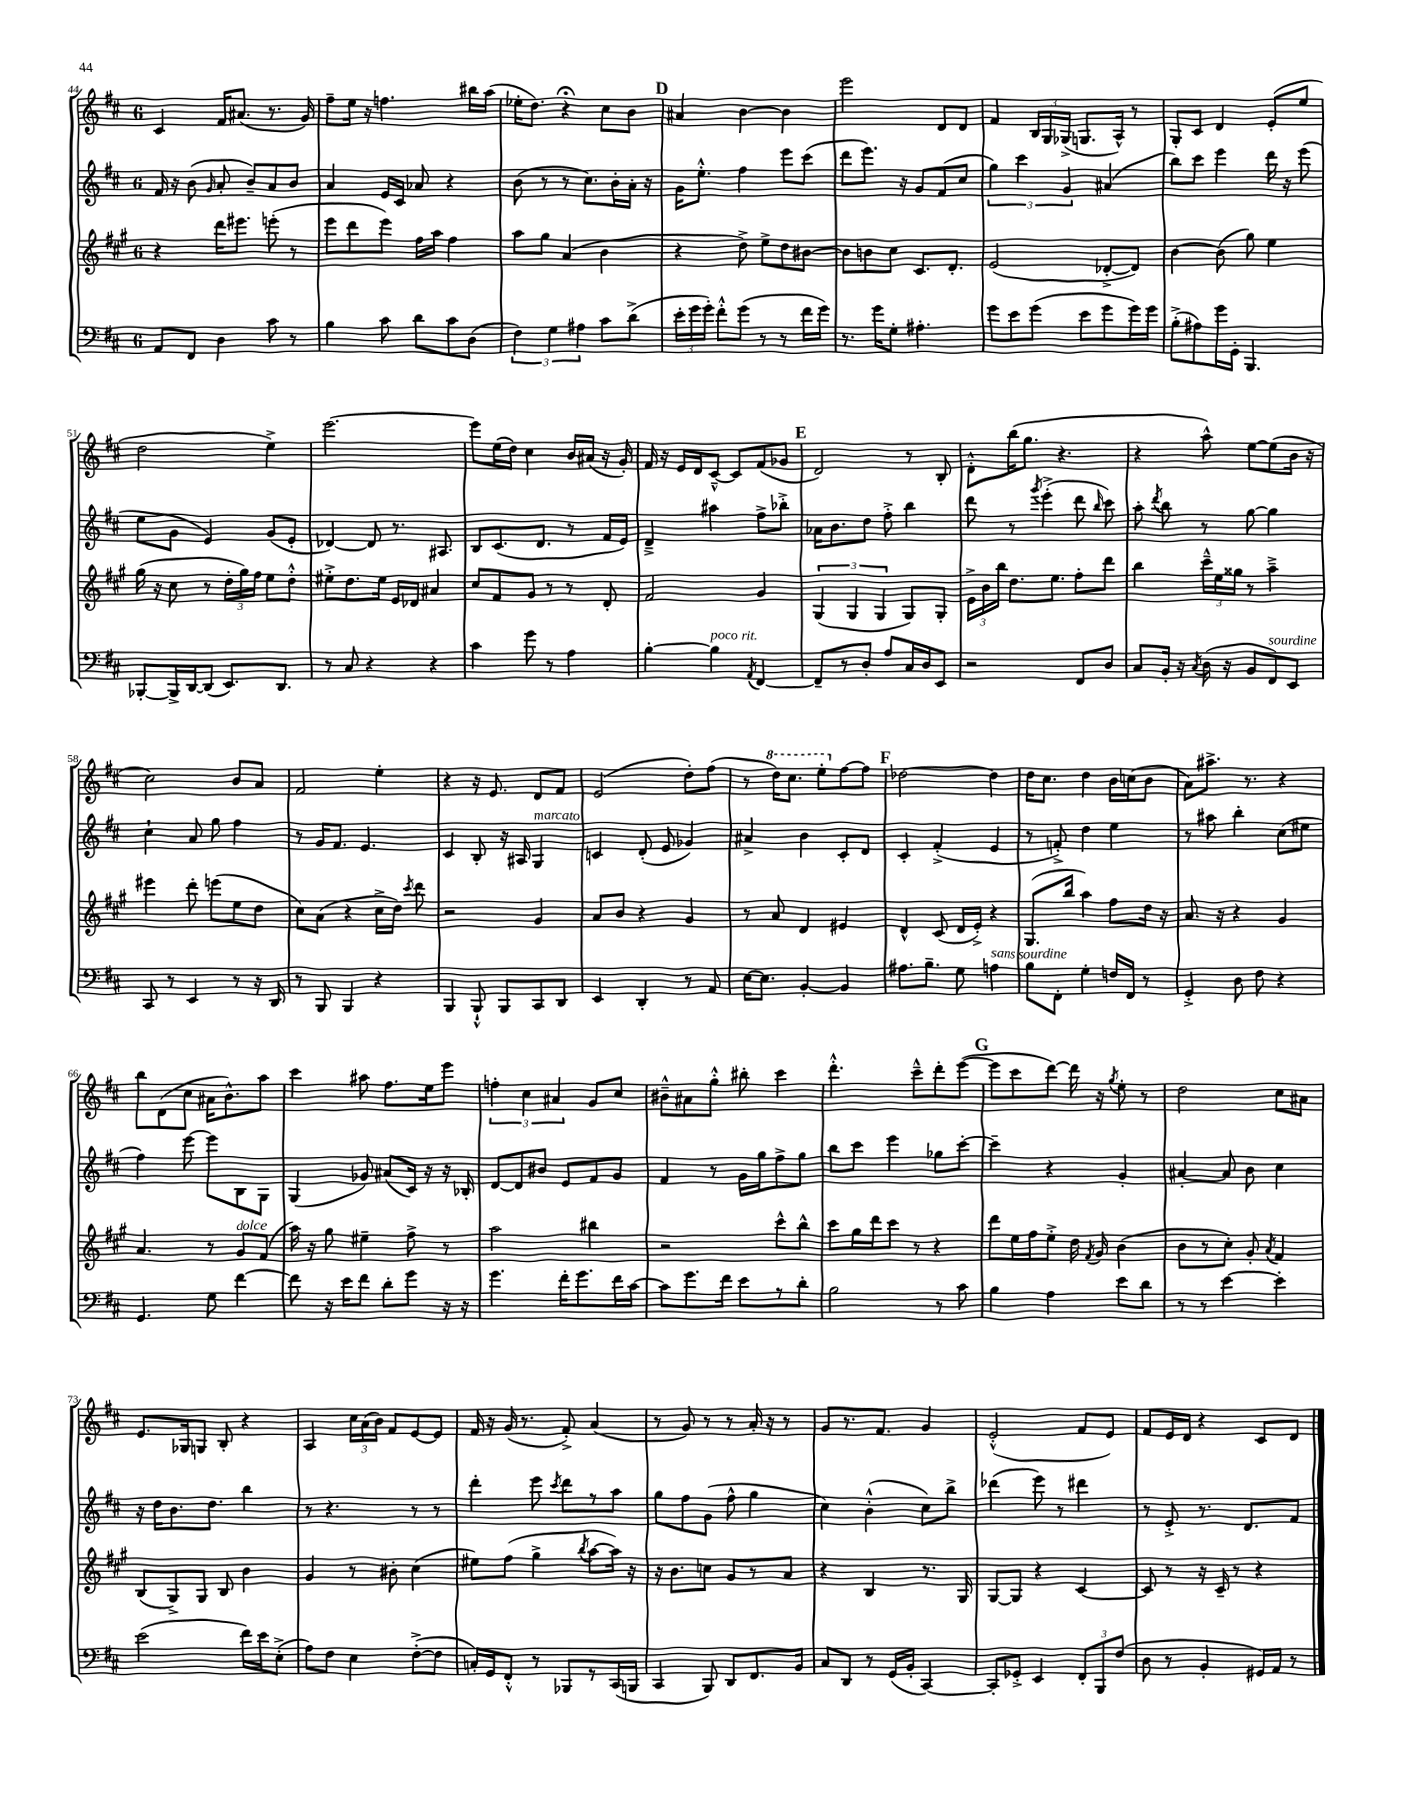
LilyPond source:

<<
\new StaffGroup <<
\new Staff = "s0" {
    \clef treble \key d \major \once \override Staff.TimeSignature.style = #'single-digit \time 6/8
    \autoBeamOff cis'4 fis'16[ ais'8.]( r8. g'16) |
    fis''8[-- e''16] r16 f''4. bis''16[ a''16]( |
    ees''16[-. d''8.]) r4\fermata cis''8[ b'8] |
    \mark \markup { \bold "D" } ais'4 b'4~ b'4 |
    e'''2 d'8[ d'8] |
    fis'4 \tuplet 3/2 { b16[ g16 ges16]->( } g8.[ a16]-^) r8 |
    g8[-. cis'8] d'4 e'8[-.( e''8] |
    d''2 e''4->) |
    e'''2.~ |
    e'''8[ e''16( d''16]) cis''4 b'16[ ais'16]( r16 g'16-.) |
    fis'16 r16 e'16[ d'16 cis'8]~---^ cis'8[ fis'8( ges'8] |
    \mark \markup { \bold "E" } d'2) r8 b8-. |
    d'8[-.-^ b''16( g''8.] r4. |
    r4 a''8-^) e''8[~ e''8( b'16] r16 |
    cis''2) b'8[ a'8] |
    fis'2 e''4-. |
    r4 r16 e'8. d'8[ fis'8] |
    e'2( d''8[-.) fis''8]( |
    r8 \ottava #1 d'''16[) cis'''8.] e'''8[-. \ottava #0 fis''8~ fis''8] |
    \mark \markup { \bold "F" } des''2~ des''4 |
    d''16[ cis''8.] d''4 b'16[ c''16( b'8] |
    a'8[) ais''8.]-> r8. r4 |
    b''8[ d'8( cis''8] ais'16[ b'8.-^) a''8] |
    cis'''4 ais''8 fis''8.[ e''16 e'''8] |
    \tuplet 3/2 { f''4-. cis''4 ais'4 } g'8[ cis''8] |
    bis'8[---^ ais'8 g''8]-.-^ bis''8-. cis'''4 |
    d'''4.-.-^ cis'''8[---^ d'''8-. e'''8]~( |
    \mark \markup { \bold "G" } e'''8[ cis'''8 d'''8]~) d'''16 r16 \acciaccatura { g''8 } e''8-. r8 |
    d''2 cis''8[ ais'8] |
    e'8.[ ges16 g8] b8-. r4 |
    a4 \tuplet 3/2 { cis''16[ a'16( b'16]) } fis'8[ e'8~ e'8] |
    fis'16 r16 g'16( r8. fis'8-.->) a'4( |
    r8 g'8) r8 r8 a'16-. r16 r8 |
    g'8[ r8. fis'8.] g'4 |
    e'2-.-^( fis'8[ e'8]) |
    fis'8[ e'16 d'16] r4 cis'8[ d'8] \bar "|." |
}
\new Staff = "s1" {
    \clef treble \key d \major \once \override Staff.TimeSignature.style = #'single-digit \time 6/8
    \autoBeamOff fis'16 r16 b'8( \grace { g'16 } a'8-. b'8[--) a'8 b'8] |
    a'4 e'16[ cis'16] aes'8 r4 |
    b'8( r8 r8 cis''8.[) b'16-. a'16]-. r16 |
    \mark \markup { \bold "D" } g'16[ e''8.]-.-^ fis''4 e'''8[ cis'''8]( |
    d'''8[ e'''8.]) r16 g'8[ fis'8( cis''8] |
    \tuplet 3/2 { g''4) cis'''4 g'4 } ais'4( |
    b''8[) cis'''8] e'''4 d'''16 r16 e'''8( |
    e''8[ g'8] e'4) g'8[( e'8]-. |
    des'4~) des'8 r8. ais8. |
    b8[ cis'8.( d'8.] r8 fis'16[ e'16]) |
    d'4---> ais''4 fis''8[-> bes''8]-.-> |
    \mark \markup { \bold "E" } aes'16[ b'8. d''8] fis''8-.-> b''4 |
    d'''8 r8 \acciaccatura { g'''8 } e'''4-.->( d'''8 \grace { b''16 } cis'''8) |
    a''8-. \acciaccatura { d'''8 } b''8 r8 g''8~ g''4 |
    cis''4-! a'8 g''8 fis''4 |
    r8 g'16[ fis'8.] e'4. |
    cis'4 b8-. r16 ais16 g4^\markup { \italic "marcato" } |
    c'4 d'8-.( e'8 ges'4) |
    ais'4-> b'4 cis'8[-. d'8] |
    \mark \markup { \bold "F" } cis'4-. fis'4-.->( e'4 |
    r8 f'8-.->) d''4 e''4 |
    r8 ais''8 b''4-. cis''8[( eis''8] |
    fis''4) e'''8~ e'''8[ b8 g8] |
    g4( ges'8) ais'8[( cis'16]) r16 r16 bes16-. |
    d'8[~ d'8 bis'8] e'8[ fis'8 g'8] |
    fis'4 r8 g'16[ g''16 fis''8-> g''8] |
    b''8[ cis'''8] e'''4 ges''8[ cis'''8]~-. |
    \mark \markup { \bold "G" } cis'''4-- r4 g'4-. |
    ais'4~-. ais'8 b'8 cis''4 |
    r16 d''16[ b'8. d''8.] b''4 |
    r8 r4. r8 r8 |
    d'''4-. e'''8 \acciaccatura { cis'''8 } d'''8[ r8 a''8] |
    g''8[ fis''8 g'8]( fis''8-^ g''4 |
    cis''4) b'4-.-^( cis''8[) b''8]-> |
    des'''4( e'''8) r8 dis'''4 |
    r8 e'8-.-> r8. d'8.[ fis'8] \bar "|." |
}
\new Staff = "s2" {
    \clef treble \key a \major \once \override Staff.TimeSignature.style = #'single-digit \time 6/8
    \autoBeamOff r4 d'''16[ eis'''8.] e'''8-.( r8 |
    e'''8[ d'''8 e'''8]) fis''16[ a''16] fis''4 |
    a''8[ gis''8] a'4( b'4 |
    \mark \markup { \bold "D" } r4 d''8->) e''8[-> d''8 bis'8]~ |
    bis'8[ b'8 cis''8] cis'8.[ d'8.]-. |
    e'2( des'8[~-.-> des'8]) |
    b'4~ b'8( gis''8) e''4 |
    gis''16( r16 cis''8 r8 \tuplet 3/2 { d''16[-. gis''16) fis''16] } e''8[ d''8]-.-^ |
    eis''8[-.-> d''8. eis''16] e'16[ des'16] ais'4 |
    cis''8[ fis'8 gis'8] r8 r8 d'8-. |
    fis'2 gis'4 |
    \mark \markup { \bold "E" } \tuplet 3/2 { gis4( gis4 gis4 } gis8[) gis8]-. |
    \tuplet 3/2 { e'16[-> b'16 b''16] } d''8.[ e''8.] fis''8[-. d'''8] |
    b''4 \tuplet 3/2 { cis'''16[---^ e''16 gisis''16] } r8 a''4---> |
    eis'''4 d'''8-. e'''8[( e''8 d''8] |
    cis''8[) a'8]( r4 cis''16[-> d''16]) \acciaccatura { cis'''8 } d'''8 |
    r2 gis'4 |
    a'8[ b'8] r4 gis'4 |
    r8 a'8 d'4 eis'4 |
    \mark \markup { \bold "F" } d'4-^ cis'8( d'16[ e'16]-.->) r4 |
    gis8.[( b''16] a''4) fis''8[ d''16] r16 |
    a'8. r16 r4 gis'4 |
    a'4. r8 gis'8[^\markup { \italic "dolce" } fis'8]( |
    a''16) r16 gis''8 eis''4-- fis''8-> r8 |
    a''2 bis''4 |
    r2 cis'''8[-^ b''8]-^ |
    cis'''8[ gis''16 d'''16 cis'''8] r8 r4 |
    \mark \markup { \bold "G" } d'''8[ e''16 fis''16 e''8]-.-> d''16 \acciaccatura { fis'8 } gis'16 b'4( |
    b'8[ r8 cis''8]-.) gis'8-. \acciaccatura { a'8 } fis'4 |
    b8[( gis8->) gis8] b8 b'4 |
    gis'4 r8 bis'8-. cis''4( |
    eis''8[) fis''8]( gis''4-> \acciaccatura { b''8 } a''8[~ a''16]) r16 |
    r16 b'8.[ c''8] gis'8[ r8 a'8] |
    r4 b4 r8. gis16 |
    gis8[~ gis8] r4 cis'4~ |
    cis'8 r8 r16 cis'16-- r8 r4 \bar "|." |
}
\new Staff = "s3" {
    \clef bass \key d \major \once \override Staff.TimeSignature.style = #'single-digit \time 6/8
    \autoBeamOff a,8[ fis,8] d4 cis'8 r8 |
    b4 cis'8 d'8[ cis'8 d8]( |
    \tuplet 3/2 { fis4) g4 ais4 } cis'8[ d'8]->( |
    \mark \markup { \bold "D" } \tuplet 3/2 { e'16[-. g'16 g'16]-.) } fis'8[-.-^ g'8]( r8 r8 fis'16[ g'16]) |
    r8. g'16[ g8]-. ais4.-. |
    g'8[ e'8 g'8]( e'8[ g'8 g'16) g'16] |
    b8[-.->( ais8) g'16 g,16]-. b,,4. |
    bes,,8[~-. bes,,16-> d,16~ d,8]( e,8.[) d,8.] |
    r8 cis8 r4 r4 |
    cis'4 g'8 r8 a4 |
    b4~-. b4^\markup { \italic "poco rit." } \acciaccatura { a,8 } fis,4~ |
    \mark \markup { \bold "E" } fis,8[-- r8 d8]-. a8[ cis16 d16 e,8] |
    r2 fis,8[ d8] |
    cis8[ b,16]-. r16 \acciaccatura { cis8 } d16( r16 b,8[ fis,8^\markup { \italic "sourdine" }) e,8] |
    cis,8 r8 e,4 r8 r16 d,16 |
    r8 b,,8 b,,4 r4 |
    b,,4 b,,8-!-^ b,,8[ cis,8 d,8] |
    e,4 d,4-. r8 a,8 |
    e16[~ e8.] b,4~-. b,4 |
    \mark \markup { \bold "F" } ais8.[ b8.]-- g8 a4^\markup { \italic "sans sourdine" } |
    b8[ fis,8]-. g4-. f16[ fis,16] r8 |
    g,4-.-> d8 fis8 r4 |
    g,4. g8 fis'4~ |
    fis'8 r16 e'16[ fis'8] d'8[-. g'8] r16 r16 |
    g'4. fis'16[-. g'8. fis'16 cis'16]~ |
    cis'8[ g'8. fis'16] e'8[ r8 d'8]-. |
    b2 r8 cis'8 |
    \mark \markup { \bold "G" } b4 a4 e'8[ d'8] |
    r8 r8 e'4~ e'4-. |
    e'2( fis'16[) e'16 e8]-.->( |
    a8[) fis8] e4 fis8[~-.->( fis8] |
    c16[-.) g,16 fis,8]-.-^ r8 bes,,8[ r8 cis,16( b,,16] |
    cis,4 b,,8) d,8[ fis,8. b,16] |
    cis8[ d,8] r8 g,16[( b,16]-. cis,4~) |
    cis,8[-. ges,8]-.-> e,4 \tuplet 3/2 { fis,8[-. b,,8 fis8]( } |
    d8 r8 b,4-. gis,16[) a,16] r8 \bar "|." |
}
>>
>>
\layout { \context { \Score currentBarNumber = #44 } }
